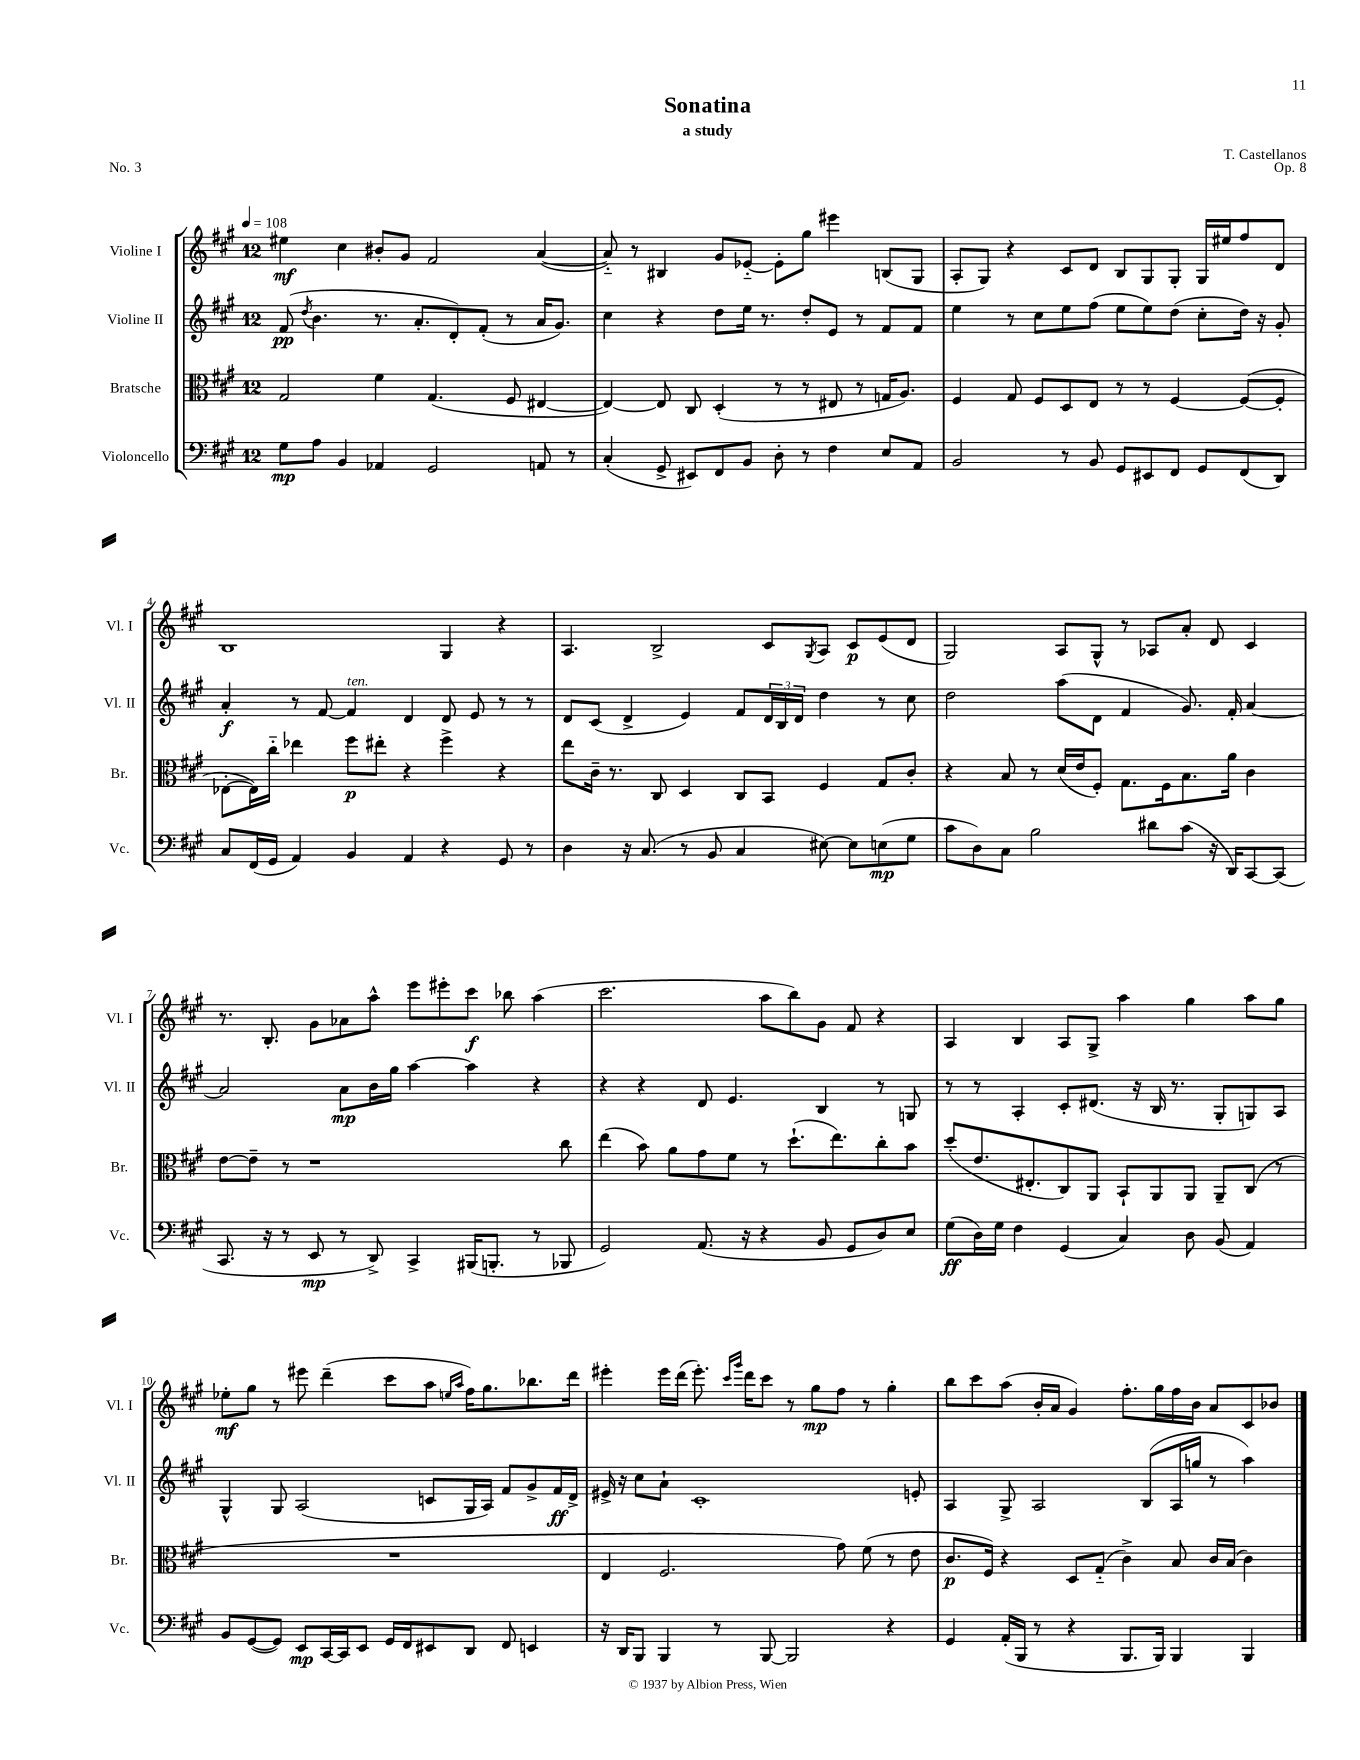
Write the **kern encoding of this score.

**kern	**kern	**kern	**kern
*staff4	*staff3	*staff2	*staff1
*clefF4	*clefC3	*clefG2	*clefG2
*k[f#c#g#]	*k[f#c#g#]	*k[f#c#g#]	*k[f#c#g#]
*M12/8	*M12/8	*M12/8	*M12/8
*MM108	*MM108	*MM108	*MM108
8G#	2G#	(8f#	4ee#
.	.	8qdd	.
8A	.	4.b	.
4BB	.	.	4cc#
4AA-	4f#	8.r	8b#'
.	.	.	8g#
.	.	8.a'	.
2GG#	(4.G#	.	2f#
.	.	8d')	.
.	.	(8f#'	.
.	8F#	8r	.
8AA	[4E#	16a	([4a
.	.	8.g#)	.
8r	.	.	.
=	=	=	=
(4C#'	4E#_)	4cc#	8a'~])
.	.	.	8r
8GG#^	8E#]	4r	4B#
8EE#)	8C#	.	.
8FF#	(4D'	8dd	8g#
8BB	.	16ee	[8e-'~
.	.	8.r	.
8D'	8r	.	8e-']
8r	8r	8dd'	8gg#
4F#	8E#	8e	4eee#
.	8r	8r	.
8E	16G	8f#	(8B
.	8.A)	.	.
8AA	.	8f#	8G#
=	=	=	=
2BB	4F#	4ee	8A'
.	.	.	8G#)
.	8G#	8r	4r
.	8F#	8cc#	.
8r	8D	8ee	8c#
8BB	8E	(8ff#	8d
8GG#	8r	8ee	8B
8EE#	8r	8ee)	8G#
8FF#	[4F#	(8dd	8G#'
8GG#	.	8cc#'	16G#
.	.	.	16ee#
(8FF#	(8F#_	16dd)	8ff#
.	.	16r	.
8DD)	8F#']	8g#'	8d
=	=	=	=
8C#	[8E-'	4a'	1B
(16FF#	16E-])	.	.
16GG#	16cc#'~	.	.
4AA)	4ee-	8r	.
.	.	[8f#	.
4BB	8ff#	4f#]	.
.	8ee#'	.	.
4AA	4r	4d	.
4r	4ff#^	8d	4G#
.	.	8e	.
8GG#	4r	8r	4r
8r	.	8r	.
=	=	=	=
4D	8ee	8d	4.A
.	16c#~	(8c#	.
.	8.r	.	.
16r	.	4d^	.
(8.C#	.	.	.
.	8C#	.	2B^
8r	4D	4e)	.
8BB	.	.	.
4C#	8C#	8f#	.
.	8BB	24d	8c#
.	.	24B	.
.	.	24d	.
.	.	.	8qG#
[8E#)	4F#	4dd	8A
8E#]	.	.	8c#
(8E	8G#	8r	(8e
8G#	8c#'	8cc#	8d
=	=	=	=
8c#	4r	2dd	2G#)
8D)	.	.	.
8C#	8B	.	.
2B	8r	.	.
.	(16d	(8aa	8A
.	16e	.	.
.	8F#')	8d	8G#^^
.	8.G#	4f#	8r
8d#	.	.	8A-
.	16F#	.	.
(8c#	8.B	8.g#)	8a'
16r	.	.	8d
16DD)	16a	16f#'	.
[8CC#	4c#	[4a	4c#
(8CC#]	.	.	.
=	=	=	=
8.CC#	[8e	2a]	8.r
.	8e~]	.	.
16r	.	.	8.B'
8r	8r	.	.
8EE	1r	.	8g#
8r	.	8a	8a-
8DD^)	.	16b	8aa^^
.	.	16gg#	.
4CC#^	.	[4aa	8eee
.	.	.	8eee#'
(16BBB#	.	4aa]	8ccc#
8.BBB'	.	.	.
.	.	.	8bb-
8r	.	4r	(4aa
8BBB-	8cc#	.	.
=	=	=	=
2GG#)	(4ee	4r	2.ccc#
.	8b)	4r	.
.	8a	.	.
(8.AA	8g#	8d	.
.	8f#	4.e	.
16r	.	.	.
4r	8r	.	8aa
.	(8.dd`	.	8bb)
8BB	.	4B	8g#
.	8.ee)	.	.
8GG#	.	.	8f#
8D)	8cc#'	8r	4r
8E	8b	8G	.
=	=	=	=
(8G#	(8dd'	8r	4A
16D)	8.e	8r	.
16G#	.	.	.
4F#	.	4A'	4B
.	8.E#'	.	.
(4GG#	8C#)	8c#'	8A
.	8AA	(8.d#	8G#^
4C#)	8BB`	.	4aa
.	.	16r	.
.	8AA	16B	.
.	.	8.r	.
8D	8AA	.	4gg#
(8BB	8AA~	8G#'	.
4AA)	(8C#	8G)	8aa
.	8r	8A	8gg#
=	=	=	=
8BB	1.r	4G#^^	8ee-'
([8GG#	.	.	8gg#
8GG#])	.	8G#	8r
8EE	.	(2A	8eee#
[16CC#	.	.	(4ddd~
16CC#]	.	.	.
8EE	.	.	.
16GG#	.	.	8ccc#
16FF#	.	.	.
8EE#	.	8c	8aa
.	.	.	16qqee
.	.	.	16qqaa
8DD	.	16G#	16ff#)
.	.	16A)	8.gg#
8FF#	.	8f#	.
4EE	.	8g#^	8.bb-
.	.	16f#	.
.	.	16d^	16ddd
=	=	=	=
16r	4E	16e#^	4eee#'
16DD	.	16r	.
8BBB	.	8cc#	.
4BBB	2.F#	8a`	16eee#
.	.	.	(16ddd
.	.	1c#'	8.eee#')
8r	.	.	.
.	.	.	16qqccc#
.	.	.	16qqggg#
.	.	.	16ddd
[8BBB	.	.	8ccc#
2BBB]	.	.	8r
.	.	.	8gg#
.	8g#)	.	8ff#
.	(8f#	.	8r
4r	8r	.	4gg#'
.	8e	8e'	.
=	=	=	=
4GG#	8.c#	4A	8bb
.	.	.	8ccc#
.	16F#)	.	.
(16AA'	4r	8G#^	(8aa
16BBB	.	.	.
8r	.	2A	16b'
.	.	.	16a
4r	8D	.	4g#)
.	(8G#'~	.	.
8.BBB	4c#^)	.	8.ff#'
.	.	(8B	.
16BBB)	.	.	16gg#
4BBB	8B	16A	16ff#
.	.	16gg	16b
.	16c#	8r	8a
.	(16B	.	.
4BBB	4c#)	4aa)	8c#
.	.	.	8b-
==	==	==	==
*-	*-	*-	*-
